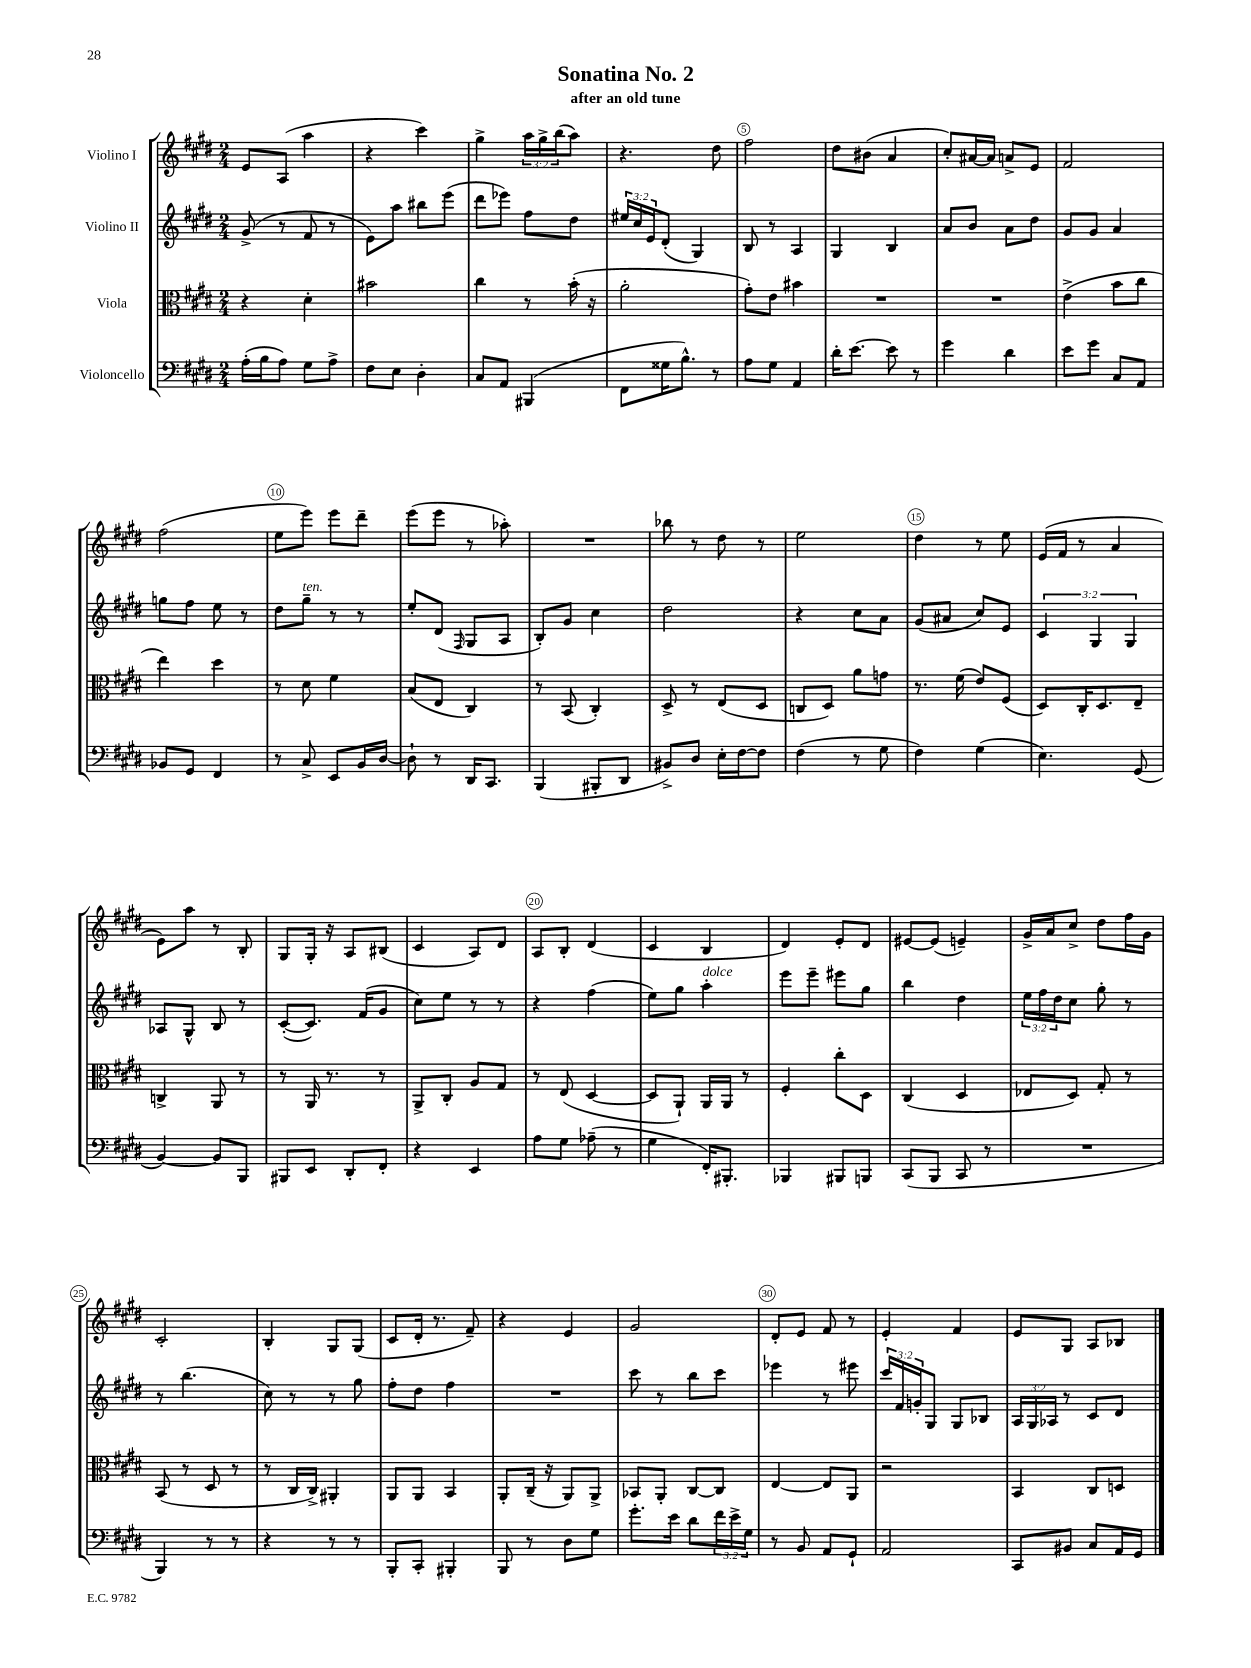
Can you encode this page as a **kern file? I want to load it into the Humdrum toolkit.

**kern	**kern	**kern	**kern
*staff4	*staff3	*staff2	*staff1
*clefF4	*clefC3	*clefG2	*clefG2
*k[f#c#g#d#]	*k[f#c#g#d#]	*k[f#c#g#d#]	*k[f#c#g#d#]
*M2/4	*M2/4	*M2/4	*M2/4
(16A'\LL	4r	(8g#^/	8e/L
16B\J	.	.	.
8A\J)	.	8r	(8A/J
8G#\L	4d#'\	8f#/	4aa\
8A^\J	.	8r	.
=	=	=	=
8F#\L	2b#\	8e\L)	4r
8E\J	.	8aa\J	.
4D#'\	.	8bb#\L	4ccc#\)
.	.	(8eee\J	.
=	=	=	=
8C#/L	4cc#\	8ddd#\L	4gg#^\
8AA/J	.	8eee-\J)	.
(4BBB#/	8r	8ff#\L	24aa\LL
.	.	.	24gg#^\
.	.	.	(24bb\J
.	(16b'\	8dd#\J	8aa\J)
.	16r	.	.
=	=	=	=
8FF#\L	2a'\	24ee#/LL	4.r
.	.	24cc#/	.
.	.	24e/J	.
16G##\K	.	(8d#'/J	.
8.B^^\J)	.	.	.
.	.	4G#/)	.
8r	.	.	8dd#\
=	=	=	=
8A\L	8g#'\L)	8B/	2ff#\
8G#\J	8e\J	8r	.
4AA/	4b#\	4A/	.
=	=	=	=
16d#'\LK	2r	4G#/	8dd#\L
[8.e\J	.	.	.
.	.	.	(8b#\J
8e\]	.	4B/	4a/
8r	.	.	.
=	=	=	=
4g#\	2r	8a/L	8cc#'/L)
.	.	8b/J	[16a#/L
.	.	.	16a#/]JJ
4d#\	.	8a\L	8a^/L
.	.	8dd#\J	8e/J
=	=	=	=
8e\L	(4e^\	8g#/L	2f#/
8g#\J	.	8g#/J	.
8C#/L	8b\L	4a/	.
8AA/J	8cc#\J	.	.
=	=	=	=
8BB-/L	4ee\)	8gg\L	(2ff#\
8GG#/J	.	8ff#\J	.
4FF#/	4dd#\	8ee\	.
.	.	8r	.
=	=	=	=
8r	8r	8dd#\L	8ee\L
8C#^/	8d#\	8gg#~\J	8eee\J)
8EE/L	4f#\	8r	8eee\L
16BB/L	.	8r	8ddd#~\J
[16D#/JJ	.	.	.
=	=	=	=
8D#`\]	(8B/L	8ee'/L	(8eee\L
8r	8E/J	(8d#/J	8eee\J
.	.	16qqF#/	.
16DD#/LK	4C#/)	8G#/L	8r
8.CC#/J	.	.	.
.	.	8A/J	8aa-'\)
=	=	=	=
(4BBB/	8r	8B'/L)	2r
.	(8BB/	8g#/J	.
8BBB#'/L	4C#'/)	4cc#\	.
8DD#/J	.	.	.
=	=	=	=
8BB#^/L)	8D#^/	2dd#\	8bb-\
8D#/J	8r	.	8r
16E'\LL	(8E/L	.	8dd#\
[16F#\J	.	.	.
8F#\]J	8D#/J	.	8r
=	=	=	=
(4F#\	8C/L	4r	2ee\
.	8D#/J)	.	.
8r	8a\L	8cc#\L	.
8G#\	8g\J	8a\J	.
=	=	=	=
4F#\)	8.r	(8g#/L	4dd#\
.	.	8a#/J	.
.	(16f#\	.	.
(4G#\	8e/L)	8cc#/L)	8r
.	(8F#/J	8e/J	8ee\
=	=	=	=
4.E\)	8D#/L)	6c#/	(16e/LL
.	.	.	16f#/JJ
.	16C#'/K	.	8r
.	.	6G#/	.
.	8.D#/	.	.
.	.	.	4a/
.	.	6G#/	.
(8GG#/	8E~/J	.	.
=	=	=	=
[4BB/)	4C^/	8A-/L	8e\L)
.	.	8G#^^/J	8aa\J
8BB/]L	8AA/	8B/	8r
8BBB/J	8r	8r	8B'/
=	=	=	=
8BBB#/L	8r	([8c#'/L	8G#/L
8EE/J	16AA/	8.c#/]J)	16G#'/Jk
.	8.r	.	16r
8DD#'/L	.	.	8A/L
.	.	(16f#/LK	.
8FF#'/J	8r	8g#/J	(8B#/J
=	=	=	=
4r	8AA^/L	8cc#\L)	4c#/
.	8C#'/J	8ee\J	.
4EE/	8A/L	8r	8A/L)
.	8G#/J	8r	8d#/J
=	=	=	=
8A\L	8r	4r	8A/L
8G#\J	(8E/	.	8B'/J
(8A-~\	[4D#/	(4ff#\	(4d#/
8r	.	.	.
=	=	=	=
4G#\	8D#/]L	8ee\L)	4c#/
.	8AA`/J)	8gg#\J	.
16FF#'/LK)	16AA/LL	4aa'\	4B/
8.BBB#'/J	16AA/JJ	.	.
.	8r	.	.
=	=	=	=
4BBB-/	4F#'/	8eee\L	4d#/)
.	.	8eee~\J	.
8BBB#/L	8cc#'\L	8eee#\L	8e'/L
8BBB/J	8D#\J	8gg#\J	8d#/J
=	=	=	=
(8CC#/L	(4C#/	4bb\	[8e#/L
8BBB/J	.	.	(8e#/]J
8CC#/	4D#/	4dd#\	4e~/)
8r	.	.	.
=	=	=	=
2r	8E-/L	24ee\LL	16g#^/LL
.	.	24ff#\	.
.	.	.	16a/J
.	.	24dd#\J	.
.	8D#/J)	8cc#\J	8cc#^/J
.	8G#'/	8gg#'\	8dd#\L
.	8r	8r	16ff#\L
.	.	.	16g#\JJ
=	=	=	=
4BBB/)	(8BB/	8r	2c#'/
.	8r	(4.bb\	.
8r	8D#/	.	.
8r	8r	.	.
=	=	=	=
4r	8r	8cc#\)	4B'/
.	16C#/LL	8r	.
.	16C#^/JJ)	.	.
8r	4AA#'/	8r	8G#/L
8r	.	8gg#\	(8G#/J
=	=	=	=
8BBB'/L	8AA/L	8ff#'\L	8c#/L
8CC#'/J	8AA/J	8dd#\J	16d#'/Jk
.	.	.	8.r
4BBB#'/	4BB/	4ff#\	.
.	.	.	8f#~/)
=	=	=	=
8BBB/	8AA'/L	2r	4r
8r	(16C#~/Jk	.	.
.	16r	.	.
8D#\L	8AA/L)	.	4e/
8G#\J	8AA^/J	.	.
=	=	=	=
8.g#'\L	8BB-/L	8ccc#\	2g#/
.	8AA'/J	8r	.
16e\Jk	.	.	.
8d#\L	[8C#/L	8bb\L	.
24f#\L	8C#/]J	8ccc#\J	.
24e^\	.	.	.
24G#\JJ	.	.	.
=	=	=	=
8r	[4E/	4eee-\	8d#'/L
8BB/	.	.	8e/J
8AA/L	8E/]L	8r	8f#/
8GG#`/J	8AA/J	8eee#\	8r
=	=	=	=
2AA/	2r	24ccc#/LL	4e'/
.	.	24f#/	.
.	.	24g'/J	.
.	.	8G#/J	.
.	.	8G#/L	4f#/
.	.	8B-/J	.
=	=	=	=
8CC#/L	4BB/	24A/LL	8e/L
.	.	24G#/	.
.	.	24A-/JJ	.
8BB#/J	.	8r	8G#/J
8C#/L	8C#/L	8c#/L	8A/L
16AA/L	8D/J	8d#/J	8B-/J
16GG#/JJ	.	.	.
==	==	==	==
*-	*-	*-	*-
